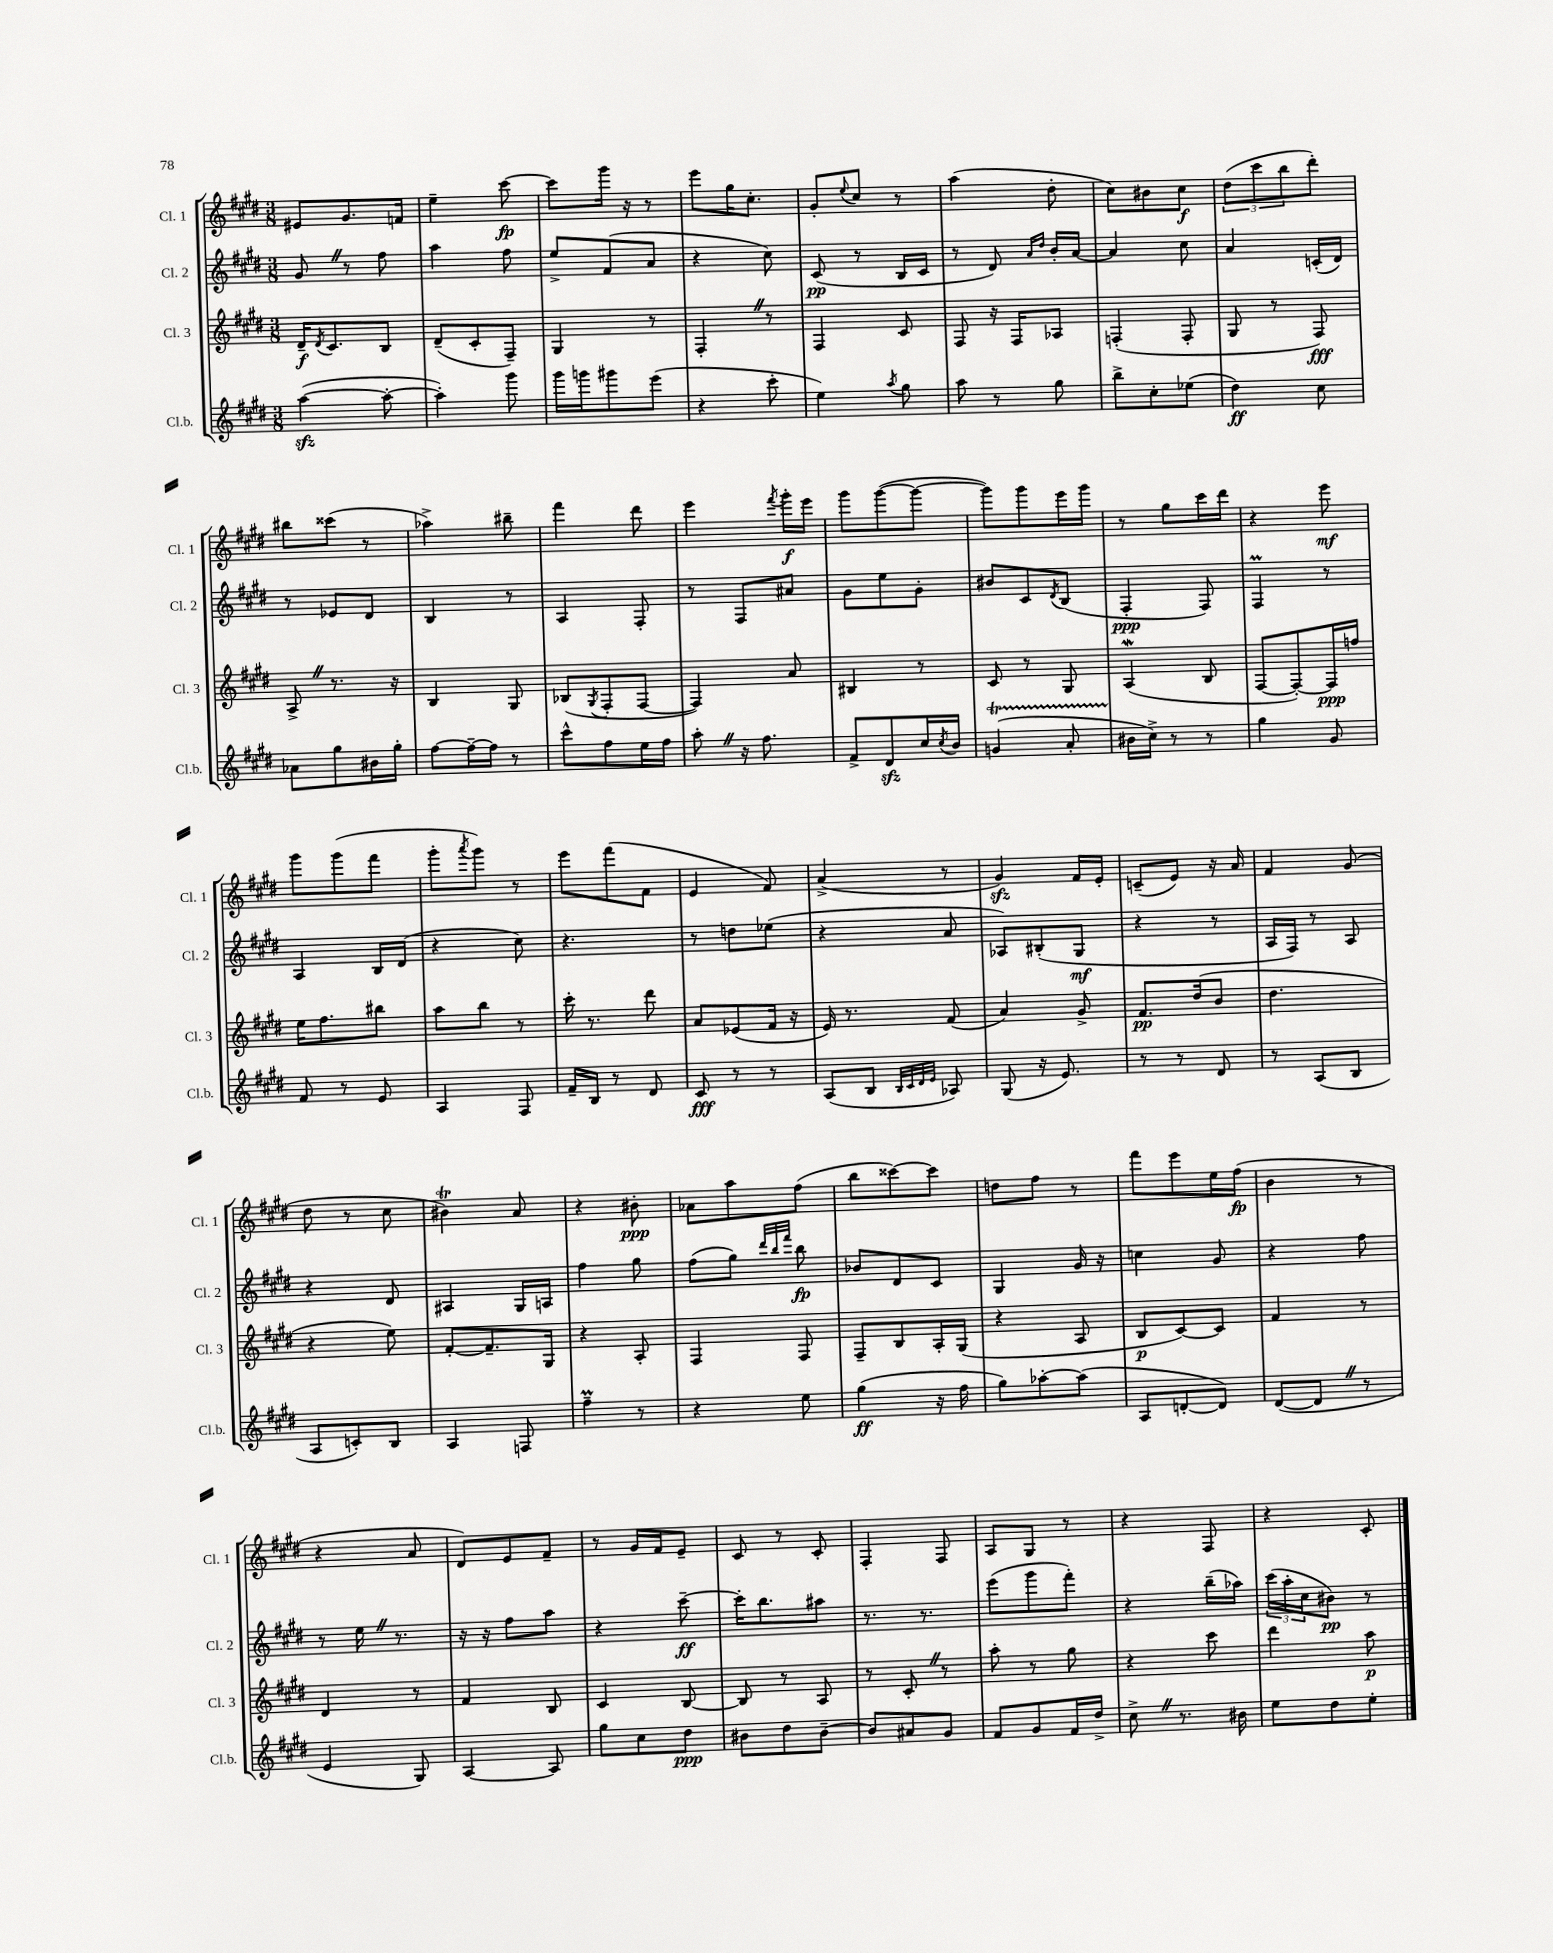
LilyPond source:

<<
\new StaffGroup <<
\new Staff = "s0" \with { instrumentName = "Cl. 1" shortInstrumentName = "Cl. 1" } {
    \clef treble \key e \major \numericTimeSignature \time 3/8
    eis'8 gis'8. f'16 |
    e''4-- cis'''8~\fp |
    cis'''8 gis'''16 r16 r8 |
    e'''8 gis''16 cis''8.-. |
    gis'8-. \appoggiatura { e''8 } cis''8 r8 |
    a''4( dis''8-. |
    cis''8) bis'8 cis''8\f |
    \tuplet 3/2 { dis''8( cis'''8 b''8 } dis'''8-.) |
    bis''8 cisis'''8( r8 |
    aes''4->) bis''8-- |
    fis'''4 dis'''8 |
    e'''4 \acciaccatura { fis'''8 } gis'''16-.\f e'''16 |
    gis'''8 gis'''8~( gis'''8~ |
    gis'''8) gis'''8 e'''16 gis'''16 |
    r8 gis''8 cis'''16 dis'''16 |
    r4 e'''8\mf |
    gis'''8 gis'''8( fis'''8 |
    gis'''8-. \acciaccatura { a'''8 } gis'''8) r8 |
    e'''8 fis'''8( fis'8 |
    e'4 fis'8) |
    a'4->( r8 |
    gis'4\sfz) fis'16 e'16-. |
    c'8--( e'8) r16 a'16 |
    fis'4 gis'8( |
    dis''8 r8 cis''8 |
    bis'4\trill) a'8 |
    r4 bis'8-.\ppp |
    aes'8 a''8 fis''8( |
    b''8 cisis'''8~) cisis'''8 |
    d''8 fis''8 r8 |
    fis'''8 e'''8 e''16 fis''16\fp( |
    b'4 r8 |
    r4 a'8 |
    dis'8) e'8 fis'8-- |
    r8 gis'16 fis'16 e'8-- |
    cis'8 r8 cis'8-. |
    fis4-. fis8 |
    a8 gis8 r8 |
    r4 fis8 |
    r4 cis'8-. \bar "|." |
}
\new Staff = "s1" \with { instrumentName = "Cl. 2" shortInstrumentName = "Cl. 2" } {
    \clef treble \key e \major \numericTimeSignature \time 3/8
    gis'8 \once \override BreathingSign.text = \markup { \musicglyph "scripts.caesura.straight" } \breathe r8 fis''8 |
    a''4 fis''8 |
    e''8-> fis'8( a'8 |
    r4 cis''8) |
    cis'8\pp( r8 b16 cis'16 |
    r8 dis'8) \grace { a'16 dis''16 } b'16-. a'16~ |
    a'4 cis''8 |
    a'4 c'16-.( dis'16) |
    r8 ees'8 dis'8 |
    b4 r8 |
    a4 fis8-. |
    r8 fis8 ais'8 |
    gis'8 e''8 gis'8-. |
    bis'8 cis'8 \acciaccatura { dis'8 } b8( |
    fis4-.\ppp fis8) |
    fis4\prall r8 |
    a4 b16 dis'16( |
    r4 cis''8) |
    r4. |
    r8 d''8 ees''8( |
    r4 a'8 |
    aes8) bis8-.( gis8\mf |
    r4 r8 |
    a16 fis16) r8 a8 |
    r4 dis'8 |
    ais4 gis16 a16 |
    fis''4 gis''8 |
    fis''8( gis''8) \grace { dis'''32 b''32 fis'''32 } b''8\fp |
    bes'8 dis'8 cis'8 |
    gis4 gis'16 r16 |
    c''4 gis'8 |
    r4 fis''8 |
    r8 e''16 \once \override BreathingSign.text = \markup { \musicglyph "scripts.caesura.straight" } \breathe r8. |
    r16 r16 fis''8 a''8 |
    r4 cis'''8~--\ff |
    cis'''16-. b''8. ais''8 |
    r8. r8. |
    e'''8( gis'''8 fis'''8-.) |
    r4 b''16--( aes''16) |
    \tuplet 3/2 { cis'''16( a''16-. cis''16 } bis'8\pp) r8 \bar "|." |
}
\new Staff = "s2" \with { instrumentName = "Cl. 3" shortInstrumentName = "Cl. 3" } {
    \clef treble \key e \major \numericTimeSignature \time 3/8
    dis'16--\f \acciaccatura { dis'8 } cis'8. b8 |
    dis'8--( cis'8-. fis8--) |
    gis4 r8 |
    fis4-. \once \override BreathingSign.text = \markup { \musicglyph "scripts.caesura.straight" } \breathe r8 |
    fis4 cis'8 |
    fis8 r16 fis16 aes8 |
    f4-.( f8-. |
    gis8 r8 fis8\fff) |
    a8-> \once \override BreathingSign.text = \markup { \musicglyph "scripts.caesura.straight" } \breathe r8. r16 |
    b4 gis8 |
    bes8( \acciaccatura { gis8 } fis8-. fis8~ |
    fis4) a'8 |
    bis4 r8 |
    cis'8 r8 gis8 |
    a4\mordent( b8 |
    fis8~ fis8~-.) fis16\ppp f''16 |
    e''16 fis''8. bis''8 |
    a''8 b''8 r8 |
    cis'''16-. r8. dis'''8 |
    a'8 ees'8( fis'16 r16 |
    e'16) r8. fis'8( |
    a'4) gis'8-> |
    fis'8.\pp dis''16( b'8 |
    dis''4. |
    r4 e''8) |
    fis'8~-. fis'8.-- gis16 |
    r4 a8-. |
    fis4 fis8 |
    fis8-- b8 a16-. gis16( |
    r4 a8 |
    b8\p cis'8~) cis'8 |
    fis'4 r8 |
    dis'4 r8 |
    fis'4 b8 |
    cis'4 b8~ |
    b8 r8 a8 |
    r8 cis'8-. \once \override BreathingSign.text = \markup { \musicglyph "scripts.caesura.straight" } \breathe r8 |
    a''8-. r8 gis''8 |
    r4 cis'''8 |
    dis'''4 a''8\p \bar "|." |
}
\new Staff = "s3" \with { instrumentName = "Cl.b." shortInstrumentName = "Cl.b." } {
    \clef treble \key e \major \numericTimeSignature \time 3/8
    a''4~\sfz( a''8~-. |
    a''4-.) gis'''8 |
    gis'''16 g'''16 gis'''8 e'''8( |
    r4 cis'''8-. |
    e''4) \acciaccatura { a''8 } gis''8 |
    a''8 r8 gis''8 |
    b''8-> cis''8-. ees''8( |
    dis''4\ff) cis''8 |
    aes'8 gis''8 bis'16 gis''16-. |
    fis''8~ fis''16~-- fis''16 r8 |
    cis'''8-^ fis''8 e''16 fis''16 |
    a''8-. \once \override BreathingSign.text = \markup { \musicglyph "scripts.caesura.straight" } \breathe r16 fis''8. |
    fis'8-> dis'8\sfz cis''16 \acciaccatura { cis''8 } b'16 |
    g'4\startTrillSpan( a'8-. |
    bis'16\stopTrillSpan cis''16->) r8 r8 |
    gis''4 gis'8 |
    fis'8 r8 e'8 |
    a4 fis8 |
    fis'16-- b16 r8 dis'8 |
    cis'8\fff r8 r8 |
    a8( b8 \grace { b32 cis'32 dis'32 e'32 } aes8) |
    gis8( r16 e'8.) |
    r8 r8 dis'8 |
    r8 a8( b8 |
    a8 c'8-.) b8 |
    a4 f8 |
    fis''4--\prall r8 |
    r4 e''8 |
    gis''4\ff( r16 fis''16 |
    gis''8) aes''8~-. aes''8( |
    a8 d'8~-. d'8) |
    dis'8~( dis'8 \once \override BreathingSign.text = \markup { \musicglyph "scripts.caesura.straight" } \breathe r8 |
    e'4 gis8) |
    a4~ a8 |
    gis''8 cis''8 dis''8\ppp |
    bis'8 dis''8 bis'8~-- |
    bis'8 ais'8 gis'8 |
    fis'8 gis'8 fis'16 dis''16-> |
    cis''8-> \once \override BreathingSign.text = \markup { \musicglyph "scripts.caesura.straight" } \breathe r8. bis'16 |
    e''8 dis''8 e''8-. \bar "|." |
}
>>
>>
\layout { \context { \Score \remove "Bar_number_engraver" } }
